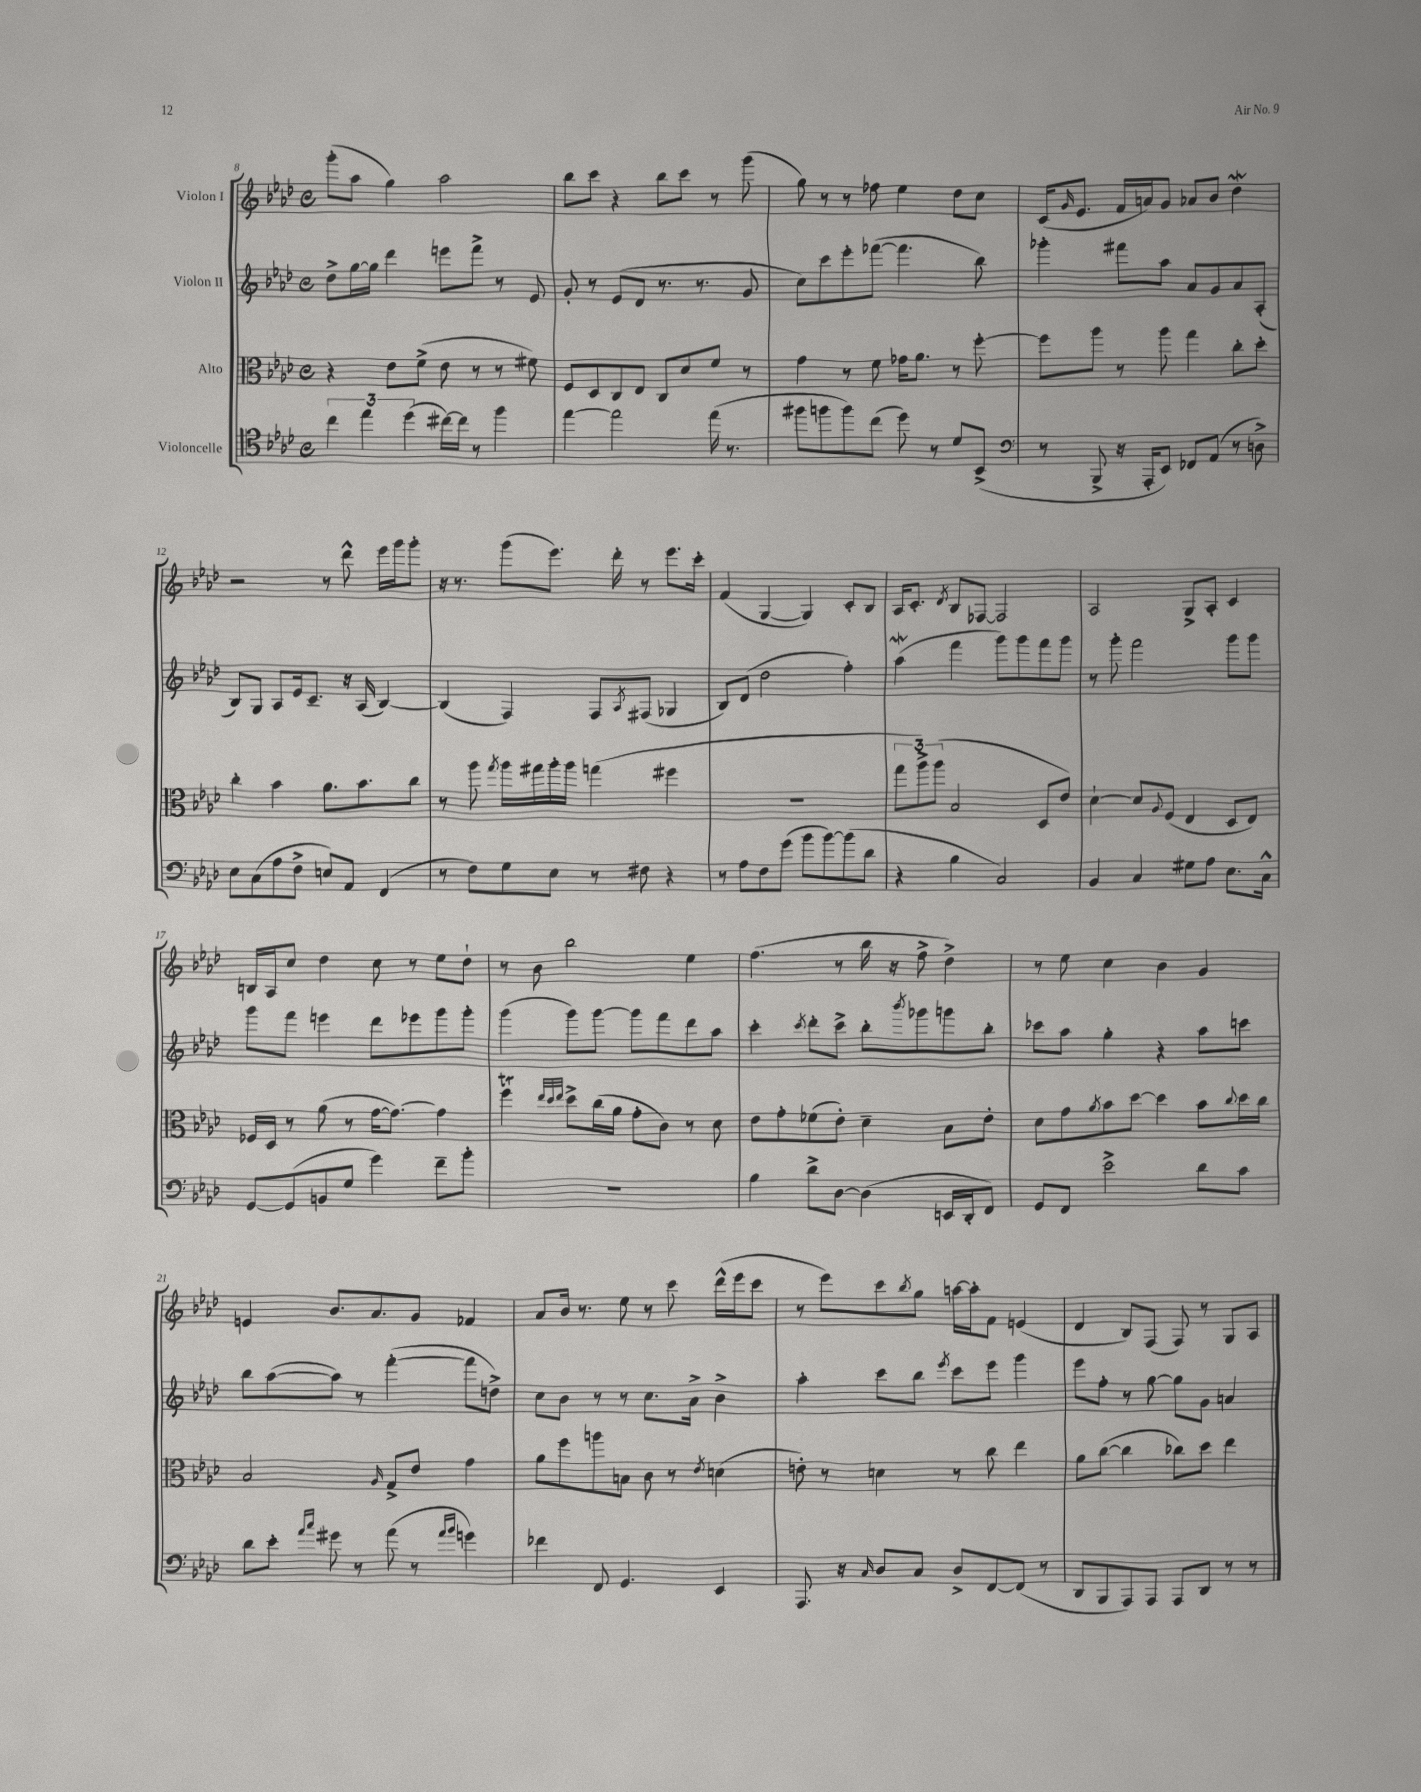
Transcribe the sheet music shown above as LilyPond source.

<<
\new StaffGroup <<
\new Staff = "s0" \with { instrumentName = "Violon I" } {
    \clef treble \key aes \major \defaultTimeSignature \time 4/4
    g'''8-.( aes''8 g''4) aes''2 |
    bes''8 c'''8 r4 bes''8 c'''8 r8 g'''8( |
    g''8) r8 r8 fes''8 ees''4 des''8 c''8 |
    c'16( \grace { g'16 } ees'8. f'16 a'16) g'8 aes'8 bes'8 des''4\mordent |
    r2 r8 des'''8-^ ees'''16 g'''16 g'''8-. |
    r16 r8. g'''8( ees'''8.) des'''16-. r8 ees'''8. c'''16-. |
    f'4( g4~ g4) c'8-. bes8 |
    aes16 c'8.-. \acciaccatura { des'8 } bes8 fes8~ fes2 |
    aes2 g8-> aes8-. c'4 |
    b16 aes16 c''8 des''4 c''8 r8 ees''8 des''8-! |
    r8 bes'8 bes''2 ees''4 |
    f''4.( r8 bes''16 r16 f''8-> des''4->) |
    r8 ees''8 c''4 bes'4 g'4 |
    e'4 bes'8. aes'8. g'8 fes'4 |
    aes'8 bes'16 r8. ees''8 r8 c'''8 des'''16-^( ees'''16 c'''8 |
    r8 ees'''8) c'''8 \acciaccatura { bes''8 } g''8 a''16~ a''16-. f'8 e'4( |
    des'4 bes8) f8( f8) r8 g8 aes8 \bar "|." |
}
\new Staff = "s1" \with { instrumentName = "Violon II" } {
    \clef treble \key aes \major \defaultTimeSignature \time 4/4
    des''8-> g''16~ g''16 des'''4 e'''8 f'''8-> r8 ees'8 |
    g'8-. r8 ees'8( des'8 r8. r8. g'8 |
    c''8) c'''8 ees'''8-. fes'''8~( fes'''4. bes''8) |
    ges'''4-. fis'''8 aes''8 aes'8 g'8 aes'8 aes8-.( |
    bes8) g8 aes8 ees'16 c'8.-- r16 aes16( bes4~) |
    bes4( f4) f8 \acciaccatura { aes8 } fis8( ges4 |
    bes8) des'8( des''2 f''4-.) |
    aes''4\mordent( f'''4 g'''8) g'''8 f'''8 g'''8 |
    r8 g'''8-. f'''2 g'''8 g'''8 |
    g'''8 f'''8 e'''4 des'''8 ees'''8 g'''8 g'''8-. |
    g'''4( g'''8) g'''8~ g'''8 f'''8 des'''8 aes''8 |
    c'''4-. \acciaccatura { c'''8 } des'''8-. c'''8-> bes''8-. \acciaccatura { bes'''8 } ges'''8 g'''8 bes''8-. |
    ces'''8 aes''8 g''4-. r4 aes''8 c'''8 |
    bes''8 aes''8~( aes''8) r8 f'''4~-.( f'''8 d''8->) |
    c''8 bes'8 r8 r8 c''8. aes'16-> bes'4-> |
    aes''4-. c'''8 bes''8 \acciaccatura { ees'''8 } c'''8 ees'''8 g'''4 |
    ees'''8 f''8-. r8 g''8~ g''8 g'8 a'4 \bar "|." |
}
\new Staff = "s2" \with { instrumentName = "Alto" } {
    \clef alto \key aes \major \defaultTimeSignature \time 4/4
    r4 ees'8 f'8->( ees'8 r8 r8 fis'8) |
    f8 des8 c8 ees8 c8 des'8 f'8 r8 |
    g'4 r8 f'8 ges'16 aes'8. r8 f''8~-. |
    f''8 aes''8 r8 aes''8 g''4 c''8-. des''8-. |
    c''4-. bes'4 aes'8. bes'8. c''8 |
    r8 aes''8 \acciaccatura { g''8 } aes''16 gis''16 aes''16-. aes''16 g''4( fis''4 |
    R1 |
    \tuplet 3/2 { g''8 aes''8->) aes''8( } bes2 des8 ees'8) |
    des'4~-! des'8 \appoggiatura { aes8 } f8( ees4 des8 ees8) |
    fes16 des16 r8 aes'8( r8 g'16~ g'8.~) g'4 |
    f''4\trill \grace { ees''32 des''32 ees''32 } des''8-> c''16( aes'16 g'8-. c'8) r8 des'8 |
    ees'8 g'8-. fes'8( ees'8-.) des'4-- bes8 ees'8-. |
    des'8 g'8 \acciaccatura { aes'8 } bes'8 des''8~ des''4 bes'8 \appoggiatura { c''8 } des''16 c''16 |
    bes2 \grace { aes16 } g8-> ees'8 g'4 |
    aes'8 f''8 a''8 b8 c'8 r8 \acciaccatura { ees'8 } d'4( |
    e'8-.) r8 d'4 r8 c''8 ees''4 |
    aes'8 c''8~( c''4 ces''8) des''8 ees''4 \bar "|." |
}
\new Staff = "s3" \with { instrumentName = "Violoncelle" } {
    \clef tenor \key aes \major \defaultTimeSignature \time 4/4
    \tuplet 3/2 { c''4 ees''4 des''4( } cis''16~) cis''16 r8 f''4 |
    ees''4~ ees''2 ees''16( r8. |
    fis''8 f''8 f''8) c''8( des''8) r8 des'8 bes,8->( |
    \clef bass r8 bes,,8-> r16 aes,,16-. ees,8) fes,8 aes,8( r8 d8->) |
    ees8 c8( aes8 f8-> e8) aes,8 f,4( |
    r8 f8) g8 ees8 r8 fis8 r4 |
    r8 aes8 f8 g'8( bes'8 bes'8~) bes'8( des'8 |
    r4 bes4 c2) |
    bes,4 c4 gis8 aes8 ees8. c16-^ |
    g,8~ g,8( b,8 g8 g'4) f'8-- bes'8-. |
    R1 |
    bes4 des'8-> des8~ des4( e,16 des,16-. f,8) |
    g,8 f,8 ees'2-> des'8 c'8 |
    des'8 ees'8-. \grace { aes'16 c''16 } gis'8 r8 aes'8( r8 \grace { aes'16 bes'16 } g'4) |
    fes'4 f,8 g,4. ees,4 |
    aes,,8. r16 \grace { c16 } des8 c8 des8-> f,8~ f,8( r8 |
    des,8 bes,,8 aes,,8) aes,,8 aes,,8 des,8 r8 r8 \bar "|." |
}
>>
>>
\layout { \context { \Score currentBarNumber = #8 } }
